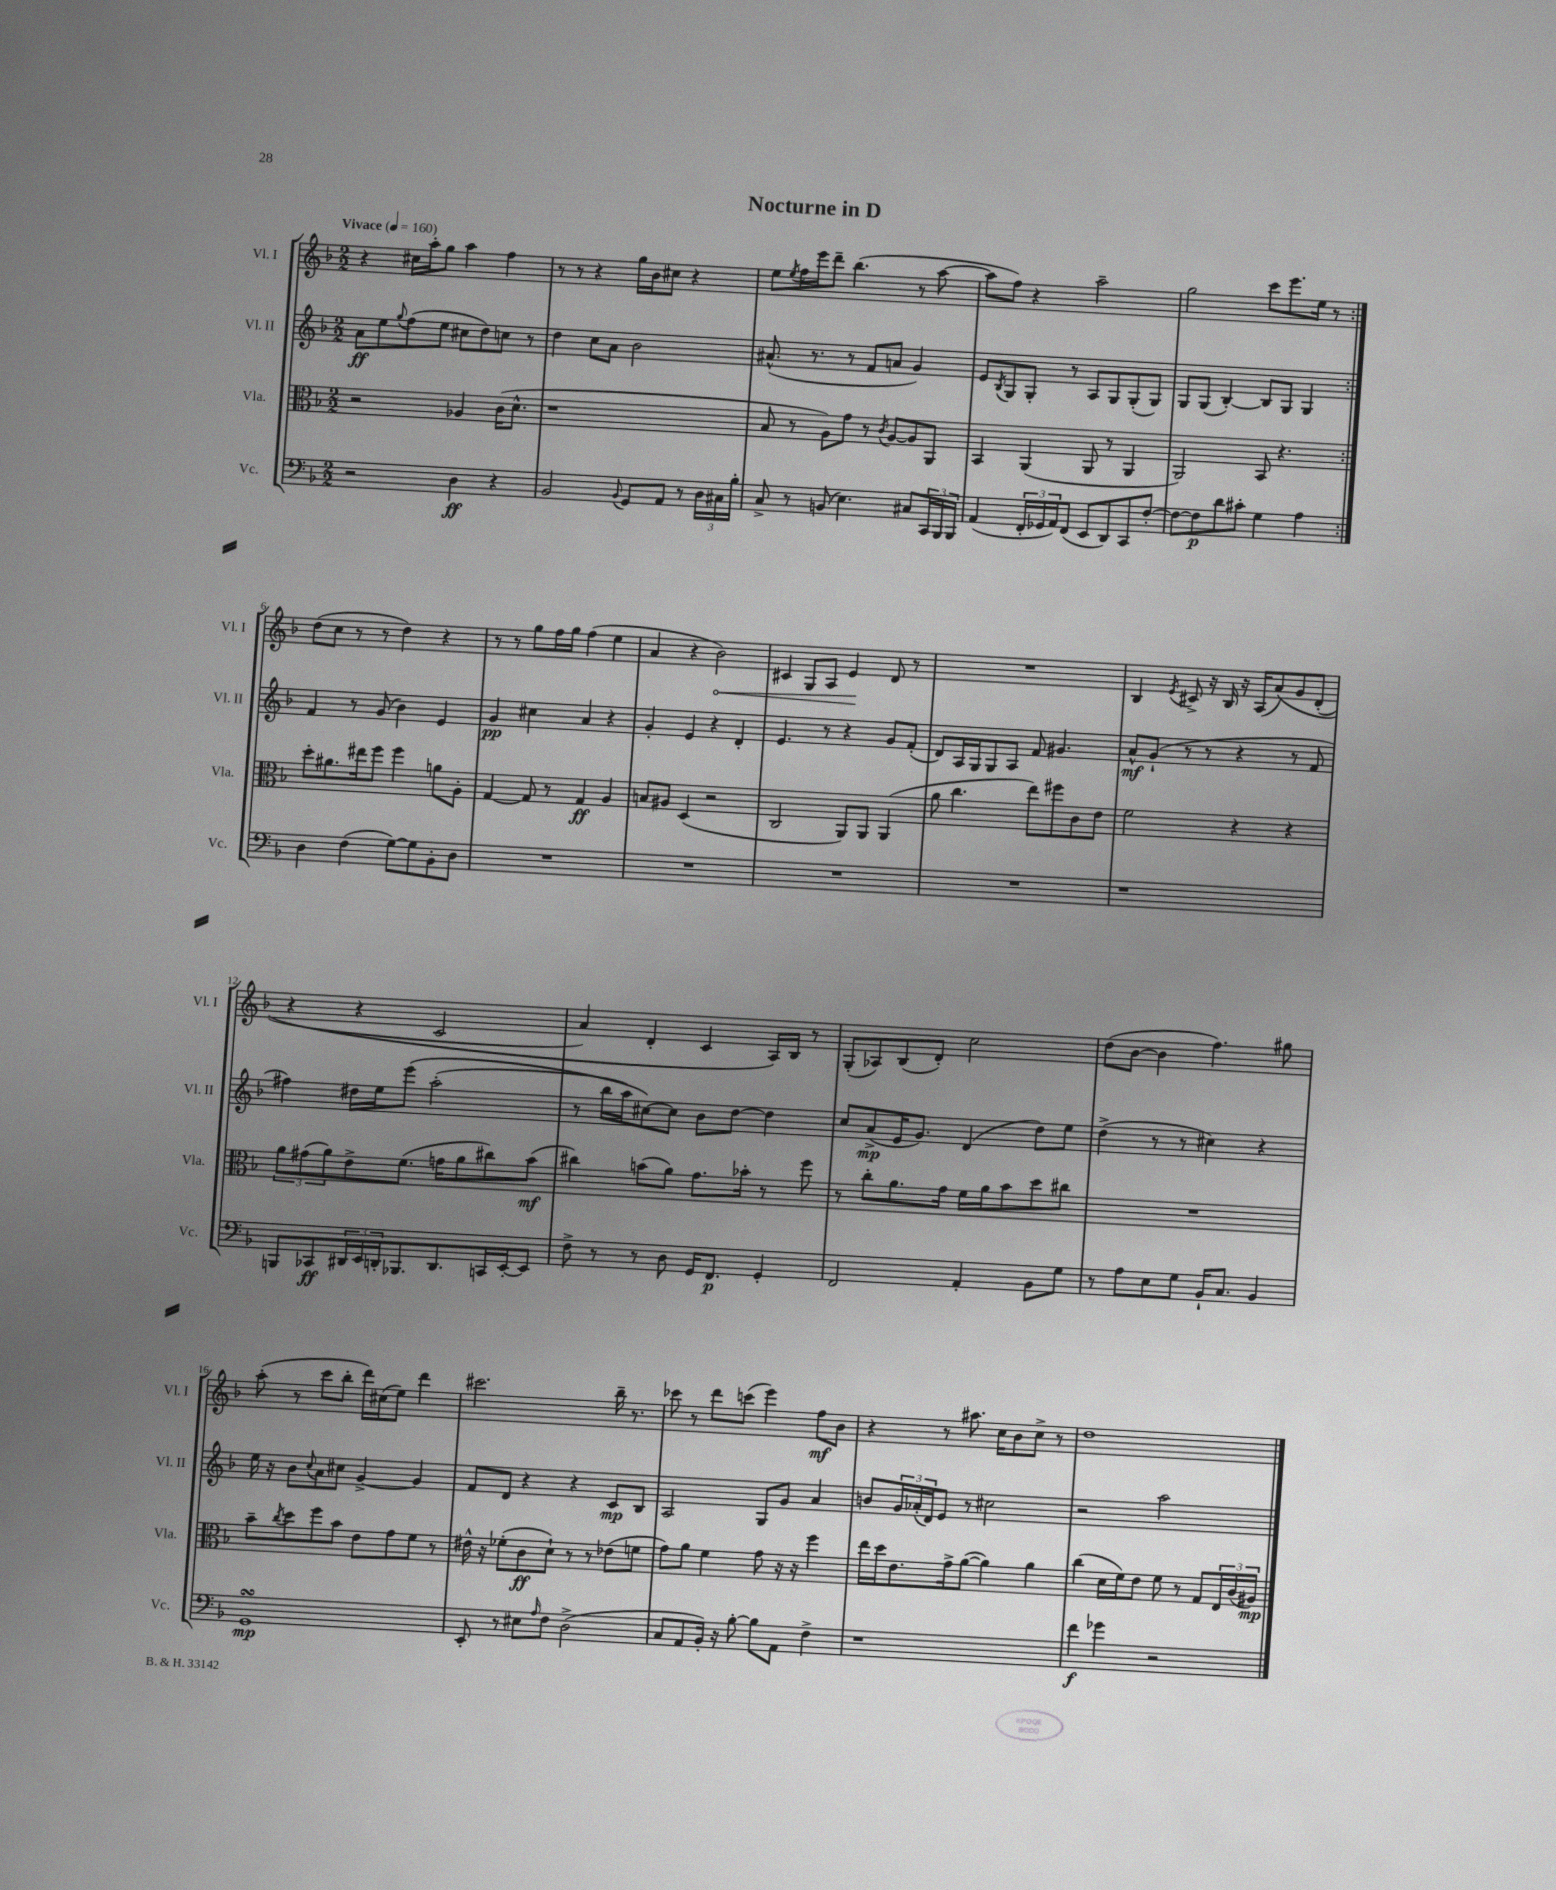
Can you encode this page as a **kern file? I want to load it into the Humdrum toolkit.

**kern	**dynam	**kern	**dynam	**kern	**dynam	**kern	**dynam
*part4	*part4	*part3	*part3	*part2	*part2	*part1	*part1
*staff4	*staff4	*staff3	*staff3	*staff2	*staff2	*staff1	*staff1
*I"Vc.	*	*I"Vla.	*	*I"Vl. II	*	*I"Vl. I	*
*I'Vc.	*	*I'Vla.	*	*I'Vl. II	*	*I'Vl. I	*
*clefF4	*	*clefC3	*	*clefG2	*	*clefG2	*
*k[b-]	*	*k[b-]	*	*k[b-]	*	*k[b-]	*
*M2/2	*	*M2/2	*	*M2/2	*	*M2/2	*
*MM160	*	*MM160	*	*MM160	*	*MM160	*
=1	=1	=1	=1	=1	=1	=1	=1
!	!	!	!	!	!	!LO:TX:a:B:t=Vivace	!
2r	.	2r	.	8a\L	ff	4r	.
.	.	.	.	8ee\	.	.	.
.	.	.	.	8qqgg/	.	.	.
.	.	.	.	(8ff\	.	16cc#X\LL	.
.	.	.	.	.	.	16aa'\J	.
.	.	.	.	8ee\J	.	8gg\J	.
4D\	ff	4A-X/	.	8cc#X\L	.	4aa\	.
.	.	.	.	8dd\)	.	.	.
4r	.	(16c\KL	.	8ccn\J	.	4ff\	.
.	.	8.d^^\J	.	.	.	.	.
.	.	.	.	8r	.	.	.
=2	=2	=2	=2	=2	=2	=2	=2
2BB-/	.	1r	.	4dd\	.	8r	.
.	.	.	.	.	.	8r	.
.	.	.	.	8cc\L	.	4r	.
.	.	.	.	8a\J	.	.	.
8qqBB-/	.	.	.	.	.	.	.
8GG/L	.	.	.	2b-\	.	16gg\LL	.
.	.	.	.	.	.	16b-\J	.
8AA/J	.	.	.	.	.	8cc#X\J	.
8r	.	.	.	.	.	4r	.
24D\LL	.	.	.	.	.	.	.
24C#X\	.	.	.	.	.	.	.
24B-'\JJ	.	.	.	.	.	.	.
=3	=3	=3	=3	=3	=3	=3	=3
8C^/	.	8B-/	.	(8.a#X^^/	.	8ee\L	.
.	.	.	.	.	.	8qee/	.
8r	.	8r	.	.	.	16ff\L	.
.	.	.	.	8.r	.	16eee\J	.
(8BBn/	.	8A\L)	.	.	.	8ddd~\J	.
4.E\)	.	8g\J	.	8r	.	(4.bb-\	.
.	.	8r	.	8f/L	.	.	.
.	.	8qc/	.	.	.	.	.
.	.	[8A/L	.	8an/J	.	.	.
8C#X/L	.	8A/]	.	4g/)	.	8r	.
24CC/L	.	8AA/J	.	.	.	[8aa\	.
24BBB-/	.	.	.	.	.	.	.
24BBB-/JJ	.	.	.	.	.	.	.
=4	=4	=4	=4	=4	=4	=4	=4
(4AA/	.	4BB-/	.	8e/L	.	8aa\L]	.
.	.	.	.	8qB-/	.	.	.
.	.	.	.	8G/	.	8ff\J)	.
24FF'/LL	.	(4AA/	.	8G'/J	.	4r	.
24GG-X/	.	.	.	.	.	.	.
24AA/J)	.	.	.	.	.	.	.
(8FF/J	.	.	.	8r	.	.	.
8EE/L	.	8AA/	.	8A/L	.	2aa~\	.
8DD/)	.	8r	.	8G/	.	.	.
8CC/	.	4AA/	.	(8G'/	.	.	.
[8F'/J	.	.	.	8G/J)	.	.	.
=5	=5	=5	=5	=5	=5	=5	=5
8F\L_	.	2AA/)	.	8G/L	.	2gg\	.
8F\]	p	.	.	(8G/J	.	.	.
8d\	.	.	.	[4B-'/)	.	.	.
8c#X'\J	.	.	.	.	.	.	.
4G\	.	8BB-/	.	8B-/L]	.	8ccc\L	.
.	.	4.r	.	8G/J	.	8.eee\	.
4A\	.	.	.	4G/	.	.	.
.	.	.	.	.	.	16ee\Jk	.
.	.	.	.	.	.	8r	.
!!LO:LB:g=z
=6:|!	=6:|!	=6:|!	=6:|!	=6:|!	=6:|!	=6:|!	=6:|!
4D\	.	8dd'\L	.	4f/	.	(8dd\L	.
.	.	8.a#X\	.	.	.	8cc\J	.
(4F\	.	.	.	8r	.	8r	.
.	.	16ee#X\k	.	.	.	.	.
.	.	8ff\J	.	(8g/	.	8r	.
[8G\L)	.	4ff\	.	4b-\)	.	4dd\)	.
8G\]	.	.	.	.	.	.	.
8BB-'\	.	8an\L	.	4e/	.	4r	.
8D\J	.	8A'\J	.	.	.	.	.
=7	=7	=7	=7	=7	=7	=7	=7
1r	.	[4G/	.	4g/	pp	8r	.
.	.	.	.	.	.	8r	.
.	.	8G/]	.	4cc#X\	.	8gg\L	.
.	.	8r	.	.	.	16ff\L	.
.	.	.	.	.	.	16gg\JJ	.
.	.	4G/	ff	4a/	.	(4ff\	.
.	.	4A/	.	4r	.	4ee\	.
=8	=8	=8	=8	=8	=8	=8	=8
1r	.	8Bn/L	.	4g'/	.	4a/	.
.	.	8A#X/J	.	.	.	.	.
.	.	(4D/	.	4e/	.	4r	.
!	!	!	!	!	!	!	!LO:HP:b
.	.	2r	.	4r	.	2b-\)	<
.	.	.	.	4d'/	.	.	.
=9	=9	=9	=9	=9	=9	=9	=9
1r	.	2C/	.	4.e/	.	4c#X/	.
.	.	.	.	.	.	8G/L	.
.	.	.	.	8r	.	8A/J	.
.	.	8AA/L)	.	4r	.	4e/	.
.	.	8AA/J	.	.	.	.	.
.	.	(4AA/	.	8g/L	.	8d/	[
.	.	.	.	(8f'/J	.	8r	.
=10	=10	=10	=10	=10	=10	=10	=10
1r	.	8a\	.	8d/L)	.	1r	.
.	.	4.cc\	.	16A/L	.	.	.
.	.	.	.	16G/J	.	.	.
.	.	.	.	8G/	.	.	.
.	.	.	.	8A/J	.	.	.
.	.	8ee\L)	.	8f/	.	.	.
.	.	8ff#X\	.	4.g#X/	.	.	.
.	.	8c\	.	.	.	.	.
.	.	8e\J	.	.	.	.	.
=11	=11	=11	=11	=11	=11	=11	=11
1r	.	2f\	.	8a^^/L	mf	4B-/	.
.	.	.	.	(8g`/J	.	.	.
.	.	.	.	.	.	8qe/	.
.	.	.	.	8r	.	8c#X^/	.
.	.	.	.	8r	.	16r	.
.	.	.	.	.	.	16B-/	.
.	.	4r	.	4r	.	16r	.
.	.	.	.	.	.	(16A/KL	.
.	.	.	.	.	.	(8a/)	.
.	.	4r	.	8r	.	8g/	.
.	.	.	.	8f/	.	(8d'/J	.
!!LO:LB:g=z
=12	=12	=12	=12	=12	=12	=12	=12
8BBBn/L	.	12a\L	.	4ff#X\)	.	4r	.
.	.	(12g#X\	.	.	.	.	.
8CC-X/	ff	.	.	.	.	.	.
.	.	12a\)	.	.	.	.	.
24DD#X/L	.	8e^\	.	16dd#X\LL	.	4r	.
24EE/	.	.	.	.	.	.	.
.	.	.	.	16ee\J	.	.	.
24DDn'/J	.	.	.	.	.	.	.
8.BBB-X/	.	(8.f\J	.	(8eee\J	.	.	.
.	.	.	.	(2aa'\	.	2c/	.
8.DD/	.	16gn\KL	.	.	.	.	.
.	.	8a\	.	.	.	.	.
16CCn/L	.	8cc#X\)	.	.	.	.	.
[16EE'/J	.	.	.	.	.	.	.
8EE/J]	.	(8b-\J	mf	.	.	.	.
=13	=13	=13	=13	=13	=13	=13	=13
8F^\	.	4cc#X\)	.	8r	.	4a/)	.
8r	.	.	.	16bb-\LL	.	.	.
.	.	.	.	16aa\J)	.	.	.
8r	.	(8bn\L	.	[8cc#X\)	.	4d'/	.
8D\	.	8a\J)	.	8cc#\J]	.	.	.
16GG/KL	.	8.g\L	.	8b-\L	.	4c/	.
8.FF/J	p	.	.	.	.	.	.
.	.	.	.	[8dd\J	.	.	.
.	.	16b-X'\Jk	.	.	.	.	.
4GG'/	.	8r	.	4dd\]	.	16A/LL)	.
.	.	.	.	.	.	16B-/JJ	.
.	.	8ff\	.	.	.	8r	.
=14	=14	=14	=14	=14	=14	=14	=14
2FF/	.	8r	.	8cc/L	.	(8G'/L	.
.	.	8cc'\L	.	(8a^/	mp	8A-X/)	.
.	.	8.a\	.	16e/K	.	(8B-/	.
.	.	.	.	8.g/J)	.	.	.
.	.	.	.	.	.	8d'/J)	.
.	.	16g\Jk	.	.	.	.	.
4AA'/	.	16f\LL	.	(4d/	.	2cc\	.
.	.	16a\J	.	.	.	.	.
.	.	8b-\	.	.	.	.	.
8BB-\L	.	8dd\	.	8dd\L)	.	.	.
8G\J	.	8cc#X\J	.	8ee\J	.	.	.
=15	=15	=15	=15	=15	=15	=15	=15
8r	.	1r	.	(4dd^\	.	(8dd\L	.
8A\L	.	.	.	.	.	[8b-\J	.
8E\	.	.	.	8r	.	4b-\]	.
8G\J	.	.	.	8r	.	.	.
16BB-`/KL	.	.	.	4cc#X\)	.	4.ff\)	.
8.C/J	.	.	.	.	.	.	.
4BB-/	.	.	.	4r	.	.	.
.	.	.	.	.	.	8gg#X\	.
!!LO:LB:g=z
=16	=16	=16	=16	=16	=16	=16	=16
1GGsSSS	mp	8b-~\L	.	16ee\	.	(8aa'\	.
.	.	.	.	16r	.	.	.
.	.	8qcc/	.	.	.	.	.
.	.	8dd\	.	8b-\L	.	8r	.
.	.	.	.	8qqcc/	.	.	.
.	.	8ff\	.	8a\	.	8ccc\L	.
.	.	8b-\J	.	8cc#X\J	.	8bb-'\J	.
.	.	8e\L	.	[4g^/	.	16ddd\LL)	.
.	.	.	.	.	.	(16cc#X\J	.
.	.	8g\	.	.	.	8ee\J)	.
.	.	8f\J	.	4g/]	.	4ddd\	.
.	.	8r	.	.	.	.	.
=17	=17	=17	=17	=17	=17	=17	=17
8EE'/	.	16e#X^^\	.	8f/L	.	2.ccc#X\	.
.	.	16r	.	.	.	.	.
8r	.	(8f-X'\L	.	8d/J	.	.	.
8E#X\L	.	8c\	ff	4r	.	.	.
16qqA/	.	.	.	.	.	.	.
8F\J	.	8d`\J)	.	.	.	.	.
(2D^\	.	8r	.	4r	.	.	.
.	.	8r	.	.	.	.	.
.	.	(8e-X\L	.	8c/L	mp	16bb-~\	.
.	.	.	.	.	.	8.r	.
.	.	8fn\J	.	8B-/J	.	.	.
=18	=18	=18	=18	=18	=18	=18	=18
8C/L	.	8g\L)	.	2A/	.	8ccc-X\	.
8AA/	.	8a\J	.	.	.	8r	.
16BB-'/Jk)	.	4f\	.	.	.	8ddd\L	.
16r	.	.	.	.	.	.	.
[8B-'\	.	.	.	.	.	(8cccn\J	.
8B-\L]	.	8g\	.	8G/L	.	4eee\)	.
8AA\J	.	16r	.	8g/J	.	.	.
.	.	16r	.	.	.	.	.
4F^\	.	4ff\	.	4a/	.	8ff\L	mf
.	.	.	.	.	.	8b-\J	.
=19	=19	=19	=19	=19	=19	=19	=19
1r	.	16ee\LL	.	8bn/L	.	4r	.
.	.	16dd\J	.	.	.	.	.
.	.	8.e\	.	24g/L	.	.	.
.	.	.	.	(24a-X'/	.	.	.
.	.	.	.	24d/J)	.	.	.
.	.	.	.	8e/J	.	8r	.
.	.	16g^\k	.	.	.	.	.
.	.	([8a\J	.	8r	.	8.aa#X\	.
.	.	4a\])	.	2cc#X\	.	.	.
.	.	.	.	.	.	16cc\KL	.
.	.	.	.	.	.	8b-\	.
.	.	4a\	.	.	.	8cc^\J	.
.	.	.	.	.	.	8r	.
=20	=20	=20	=20	=20	=20	=20	=20
4f\	f	(4cc\	.	2r	.	1dd	.
4g-X\	.	16d\LL	.	.	.	.	.
.	.	16f\J)	.	.	.	.	.
.	.	8e\J	.	.	.	.	.
2r	.	8f\	.	2aa\	.	.	.
.	.	8r	.	.	.	.	.
.	.	8G/L	.	.	.	.	.
.	.	24E/L	.	.	.	.	.
.	.	(24c/	.	.	.	.	.
.	.	24A#X/JJ)	mp	.	.	.	.
==	==	==	==	==	==	==	==
*-	*-	*-	*-	*-	*-	*-	*-
